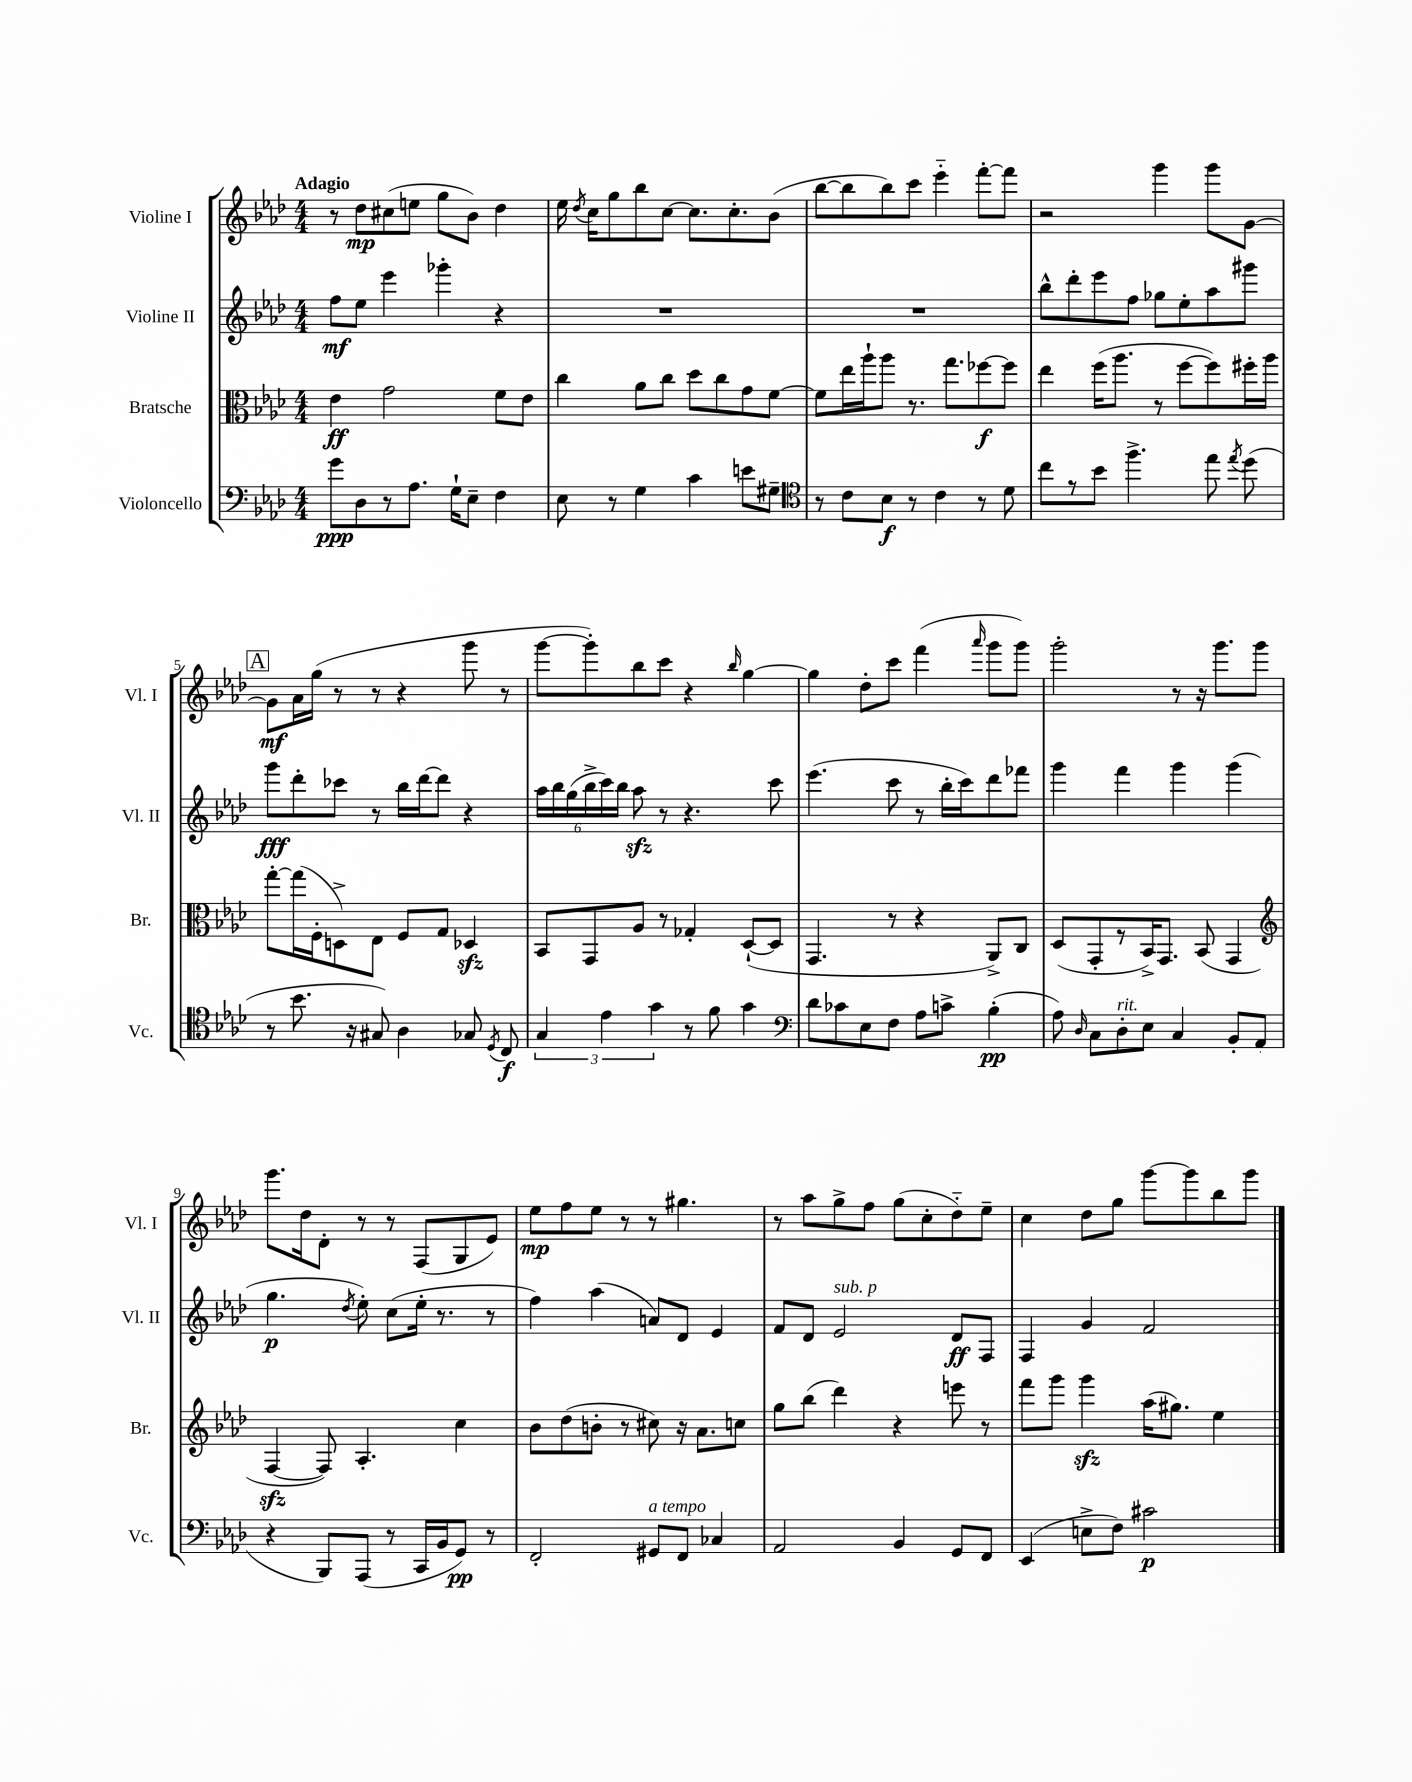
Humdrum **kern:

**kern	**kern	**kern	**kern
*staff4	*staff3	*staff2	*staff1
*clefF4	*clefC3	*clefG2	*clefG2
*k[b-e-a-d-]	*k[b-e-a-d-]	*k[b-e-a-d-]	*k[b-e-a-d-]
*M4/4	*M4/4	*M4/4	*M4/4
8g	4e-	8ff	8r
8D-	.	8ee-	8dd-
8r	2g	4eee-	(8cc#
8.A-	.	.	8ee
.	.	4ggg-'	8gg
16G`	.	.	.
8E-~	.	.	8b-)
4F	8f	4r	4dd-
.	8e-	.	.
=	=	=	=
8E-	4cc	1r	16ee-
.	.	.	8qdd-
.	.	.	16cc
8r	.	.	8gg
4G	8a-	.	8bb-
.	8cc	.	[8cc
4c	8dd-	.	8.cc]
.	8cc	.	.
.	.	.	8.cc'
8e	8g	.	.
8G#~	[8f	.	(8b-
=	=	=	=
*clefC4	*	*	*
8r	8f]	1r	[8bb-
8c	16ee-	.	8bb-]
.	16aa-`	.	.
8B-	8aa-	.	8bb-)
8r	8.r	.	8ccc
4c	.	.	4eee-'~
.	8.gg	.	.
8r	[8ff-	.	[8fff'
8d-	8ff-]	.	8fff]
=	=	=	=
8cc	4ee-	8bb-^^	2r
8r	.	8ddd-'	.
8b-	(16ff	8eee-	.
.	8.aa-	.	.
4.ff^	.	8ff	.
.	8r	8gg-	4ggg
.	[8ff	8ee-'	.
8ee-	8ff])	8aa-	8ggg
8qee-	.	.	.
(8dd-	16ff#'	8ggg#	[8g
.	16aa-	.	.
=	=	=	=
8r	[8gg'	8ggg	8g]
8.b-	(16gg]	8ddd-'	16a-
.	16F'	.	(16gg
.	8D^)	8ccc-	8r
16r	.	.	.
8G#)	8E-	8r	8r
4A-	8F	16bb-	4r
.	.	[16ddd-	.
.	8G	8ddd-]	.
8G-	4D-	4r	8ggg
8qD-	.	.	.
8C	.	.	8r
=	=	=	=
6G	8BB-	24aa-	[8ggg
.	.	24bb-	.
.	.	(24gg	.
.	8GG	24bb-^	8ggg'])
6e-	.	24ccc)	.
.	.	24bb-	.
.	8A-	8aa-	8bb-
6g	.	.	.
.	8r	8r	8ccc
8r	4G-'	4.r	4r
8f	.	.	.
.	.	.	16qqbb-
4g	([8D-`	.	[4gg
.	8D-]	8ccc	.
=	=	=	=
*clefF4	*	*	*
8d-	4.GG	(4.eee-	4gg]
8c-	.	.	.
8E-	.	.	8dd-'
8F	8r	8ccc	8ccc
8A-	4r	8r	(4fff
8c^	.	16bb-'	.
.	.	16ccc)	.
.	.	.	16qqaaa-
(4B-'	8AA-^)	8ddd-	8ggg
.	8C	8fff-	8ggg)
=	=	=	=
8A-)	(8D-	4ggg	2ggg'
16qqD-	.	.	.
8C	8GG'	.	.
8D-'	8r	4fff	.
8E-	16BB-^)	.	.
.	8.GG	.	.
4C	.	4ggg	8r
.	(8BB-	.	16r
.	.	.	8.ggg
8BB-'	4GG	(4ggg	.
(8AA-	.	.	8ggg
=	=	=	=
*	*clefG2	*	*
4r	[4F	4.gg	8.ggg
.	.	.	16dd-
8BBB-)	8F])	.	8d-'
.	.	8qdd-	.
(8AAA-	4.A-'	8ee-')	8r
8r	.	(8cc	8r
16CC	.	16ee-'	(8F
16BB-	.	8.r	.
8GG)	4cc	.	8G
8r	.	8r	8e-)
=	=	=	=
2FF'	8b-	4ff)	8ee-
.	(8dd-	.	8ff
.	8b'	(4aa-	8ee-
.	8r	.	8r
8GG#	8cc#)	8a)	8r
8FF	16r	8d-	4.gg#
.	8.a-	.	.
4C-	.	4e-	.
.	8cc	.	.
=	=	=	=
2AA-	8gg	8f	8r
.	(8bb-	8d-	8aa-
.	4ddd-)	2e-	8gg^
.	.	.	8ff
4BB-	4r	.	(8gg
.	.	.	8cc'
8GG	8eee	8d-	8dd-'~)
8FF	8r	8F	8ee-~
=	=	=	=
(4EE-	8fff	4F	4cc
.	8ggg	.	.
8E^	4ggg	4g	8dd-
8F)	.	.	8gg
2c#	(16aa-	2f	[8ggg
.	8.gg#)	.	.
.	.	.	8ggg]
.	4ee-	.	8bb-
.	.	.	8ggg
==	==	==	==
*-	*-	*-	*-
